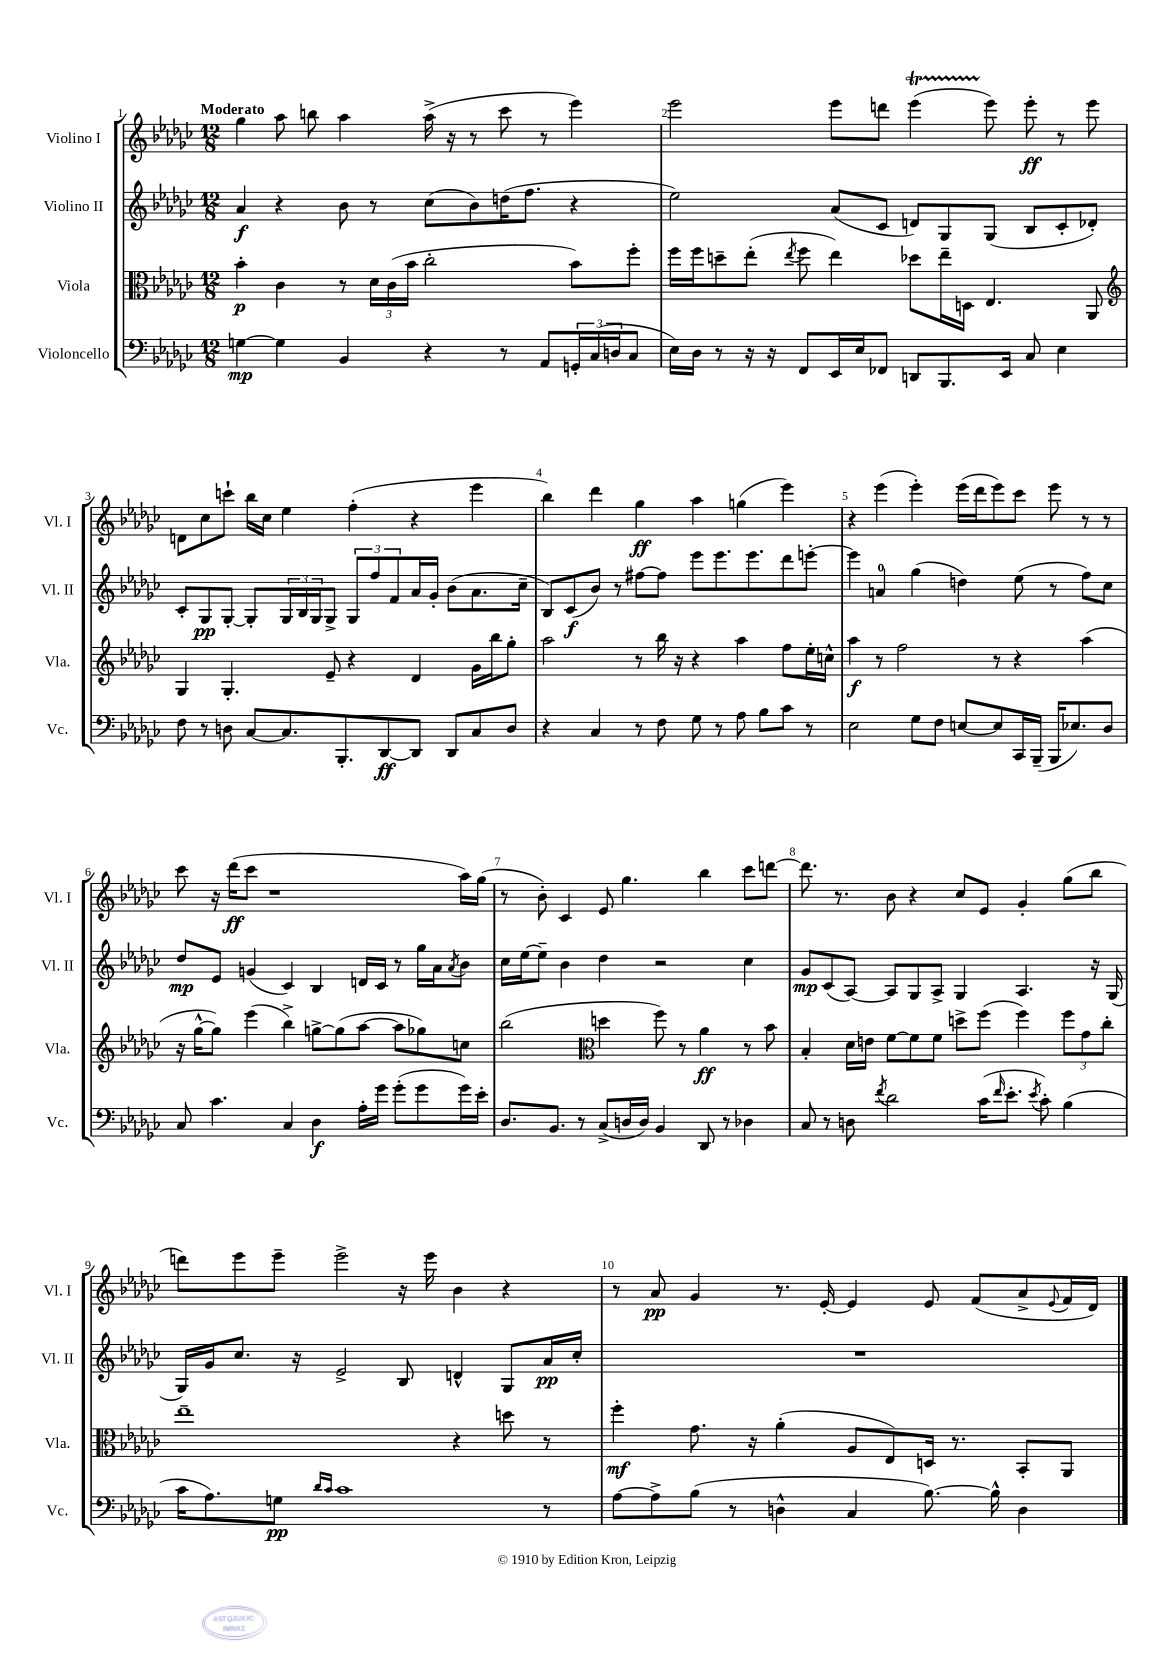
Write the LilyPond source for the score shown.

<<
\new StaffGroup <<
\new Staff = "s0" \with { instrumentName = "Violino I" shortInstrumentName = "Vl. I" } {
    \clef treble \key ges \major \numericTimeSignature \time 12/8 \tempo "Moderato"
    ges''4 aes''8 b''8 aes''4 aes''16->( r16 r8 ces'''8 r8 ees'''4) |
    ees'''2 ees'''8 d'''8 ees'''4\startTrillSpan( ees'''8\stopTrillSpan) ees'''8-.\ff r8 ees'''8 |
    d'8 ces''8 c'''8-! bes''16 ces''16 ees''4 f''4-.( r4 ees'''4 |
    bes''4) des'''4 ges''4\ff aes''4 g''4( ees'''4) |
    r4 ees'''4( ees'''4-.) ees'''16( des'''16 ees'''8) ces'''8 ees'''8 r8 r8 |
    ces'''8 r16 des'''16\ff( ces'''8 r1 aes''16) ges''16( |
    r8 bes'8-.) ces'4 ees'8 ges''4. bes''4 ces'''8 d'''8~ |
    d'''8. r8. bes'8 r4 ces''8 ees'8 ges'4-. ges''8( bes''8 |
    d'''8) ees'''8 ees'''8-- ees'''2-> r16 ees'''16 bes'4 r4 |
    r8 aes'8\pp ges'4 r8. ees'16~-. ees'4 ees'8 f'8( aes'8-> \appoggiatura { ees'8 } f'16 des'16) \bar "|." |
}
\new Staff = "s1" \with { instrumentName = "Violino II" shortInstrumentName = "Vl. II" } {
    \clef treble \key ges \major \numericTimeSignature \time 12/8
    aes'4\f r4 bes'8 r8 ces''8( bes'8) d''16( f''8. r4 |
    ees''2) aes'8( ces'8 d'8) ges8 ges8( bes8 ces'8-. des'8-.) |
    ces'8-. ges8\pp ges8~-. ges8-. \tuplet 3/2 { ges16 bes16 ges16 } ges8-> \tuplet 3/2 { ges8 f''8 f'8 } aes'16 ges'16-. bes'8( aes'8. ces''16-- |
    bes8) ces'8\f( bes'8) r8 fis''8~ fis''8 ees'''8 ees'''8. ees'''8. des'''8 e'''8~-. |
    e'''4 a'4-0 ges''4( d''4) ees''8( r8 f''8) ces''8 |
    des''8\mp ees'8 g'4( ces'4) bes4 d'16 ces'16 r8 ges''16 aes'16 \acciaccatura { aes'8 } bes'8 |
    ces''16 ees''16~ ees''8-- bes'4 des''4 r2 ces''4 |
    ges'8\mp ces'8( aes8~) aes8 ges8 aes8-> ges4 aes4. r16 ges16( |
    ges16) ges'16 ces''8. r16 ees'2-> bes8 d'4-^ ges8 aes'16\pp ces''16-. |
    R1. \bar "|." |
}
\new Staff = "s2" \with { instrumentName = "Viola" shortInstrumentName = "Vla." } {
    \clef alto \key ges \major \numericTimeSignature \time 12/8
    bes'4-.\p ces'4 r8 \tuplet 3/2 { des'16 ces'16( bes'16 } ces''2-. bes'8) f''8-. |
    f''16 f''16 d''8-- ees''8-.( \acciaccatura { ees''8 } f''8 ees''4) des''8 ees''16-- d16 ees4. aes,8 |
    \clef treble ges4 ges4.-. ees'8-- r4 des'4 ges'16 bes''16 ges''8-. |
    aes''2 r8 bes''16 r16 r4 aes''4 f''8 ees''16-. c''16-^ |
    aes''4\f r8 f''2 r8 r4 aes''4( |
    r16 ges''16~-^ ges''8) ees'''4( bes''4->) g''8~-> g''8( aes''8~ aes''8 ges''8) c''8 |
    bes''2( \clef alto d''4 f''8) r8 aes'4\ff r8 bes'8 |
    bes4-. des'16 e'16 f'8~ f'8 f'8 d''8-> f''8( f''4) \tuplet 3/2 { f''8 ges'8 ces''8-. } |
    ees''1-- r4 d''8 r8 |
    f''4-.\mf ges'8. r16 aes'4-.( aes8 ees8) d16 r8. bes,8-. aes,8 \bar "|." |
}
\new Staff = "s3" \with { instrumentName = "Violoncello" shortInstrumentName = "Vc." } {
    \clef bass \key ges \major \numericTimeSignature \time 12/8
    g4~\mp g4 bes,4 r4 r8 aes,8 \tuplet 3/2 { g,16-. ces16( d16 } ces8 |
    ees16) des16 r8 r16 r16 f,8 ees,16 ees16 fes,8 d,8 bes,,8. ees,16 ces8 ees4 |
    f8 r8 d8 ces8~ ces8. bes,,8.-. des,8~\ff des,8 des,8 ces8 d8 |
    r4 ces4 r8 f8 ges8 r8 aes8 bes8 ces'8 r8 |
    ees2 ges8 f8 e8~ e8 ces,16 bes,,16--( bes,,16 ees8.) des8 |
    ces8 ces'4. ces4 des4\f aes16-. ges'16 ges'8-.( ges'8 ges'16) ees'16-. |
    des8. bes,8. r8 ces8->( d16 d16) bes,4 des,8 r8 des4 |
    ces8 r8 d8 \acciaccatura { f'8 } des'2 ces'16( \grace { f'16 } ees'8.-. \acciaccatura { ees'8 } ces'8-.) bes4( |
    ces'16 aes8.) g8\pp \grace { des'16 ces'16 } ces'1 r8 |
    aes8~ aes8-> bes8( r8 d4-^ ces4 bes8.~) bes16-^ d4 \bar "|." |
}
>>
>>
\layout { \context { \Score \override BarNumber.break-visibility = ##(#f #t #t) barNumberVisibility = #all-bar-numbers-visible } }
